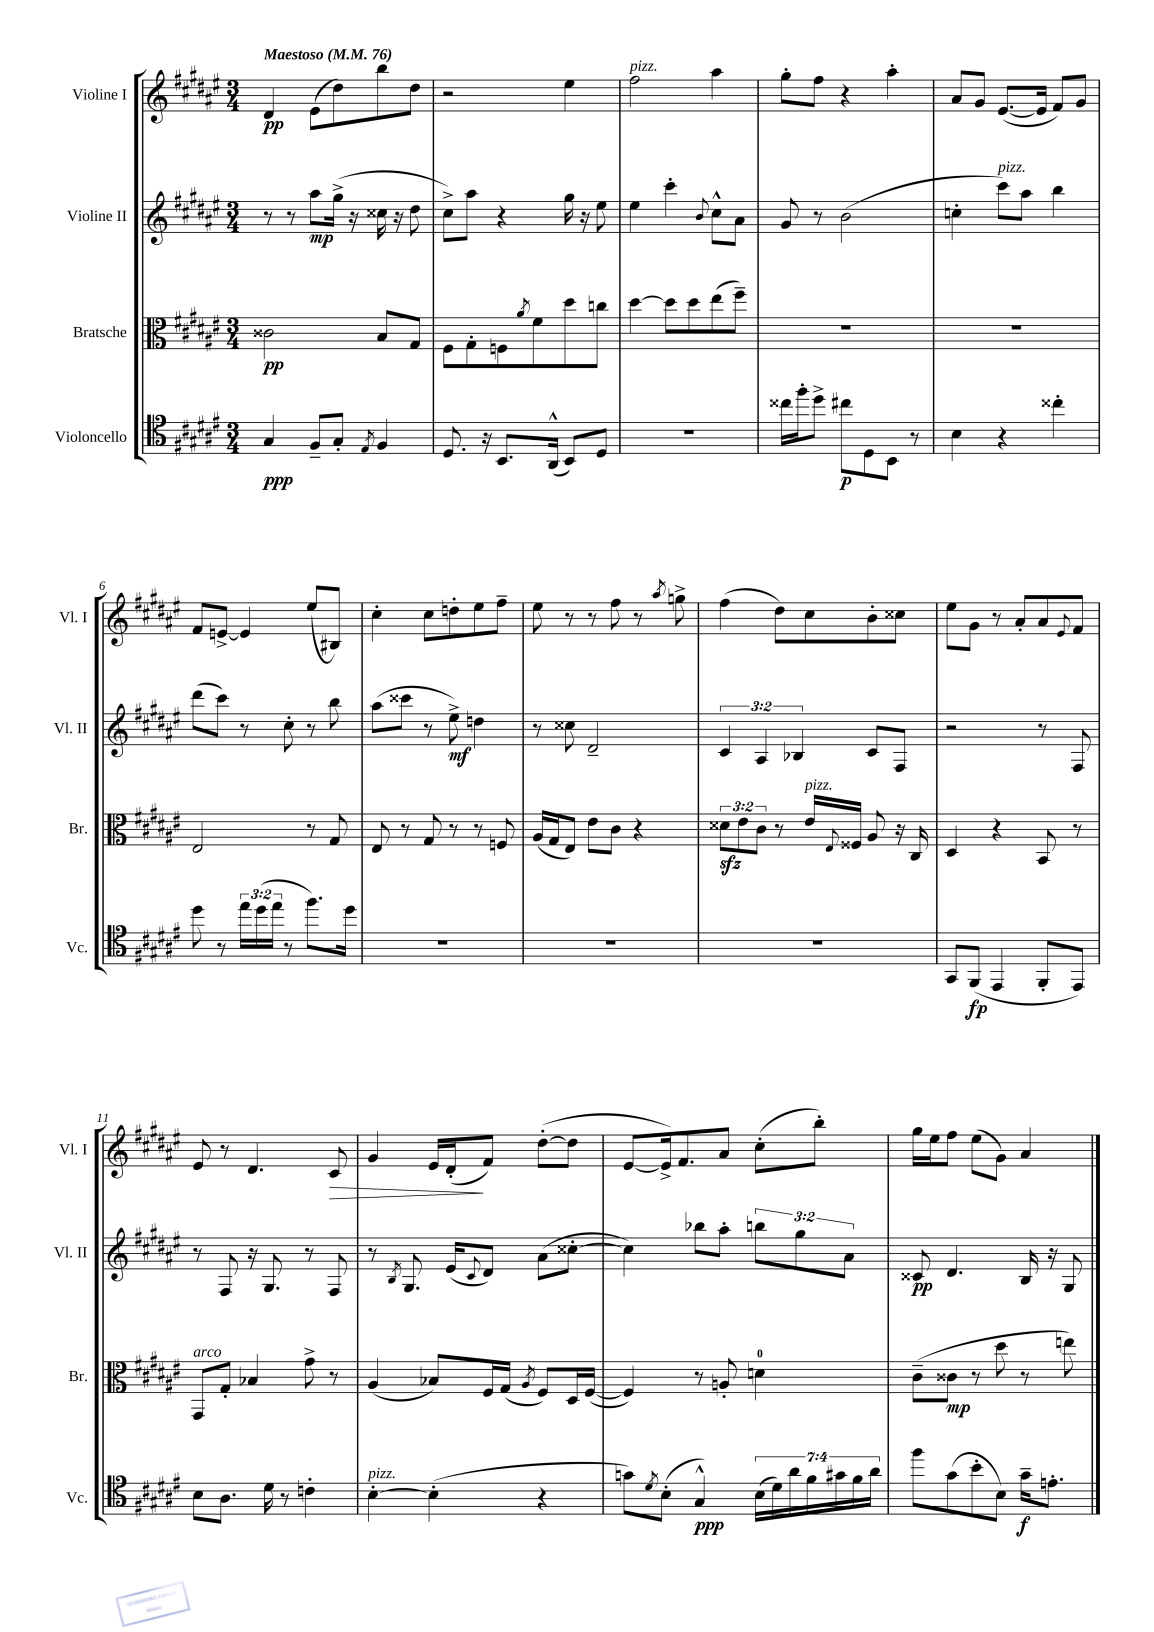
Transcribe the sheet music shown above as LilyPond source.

<<
\new StaffGroup <<
\new Staff = "s0" \with { instrumentName = "Violine I" shortInstrumentName = "Vl. I" } {
    \clef treble \key fis \major \numericTimeSignature \time 3/4 \tempo "Maestoso" 4 = 76
    dis'4\pp eis'8( dis''8) b''8 dis''8 |
    r2 eis''4 |
    fis''2^\markup { \italic "pizz." } ais''4 |
    gis''8-. fis''8 r4 ais''4-. |
    ais'8 gis'8 eis'8.~( eis'16 fis'8) gis'8 |
    fis'8 e'8~-> e'4 eis''8( bis8) |
    cis''4-. cis''8 d''8-. eis''8 fis''8-- |
    eis''8 r8 r8 fis''8 r8 \acciaccatura { ais''8 } g''8-> |
    fis''4( dis''8) cis''8 b'8-. cisis''8 |
    eis''8 gis'8 r8 ais'8-. ais'8 \appoggiatura { eis'8 } fis'8 |
    eis'8 r8 dis'4. cis'8\> |
    gis'4 eis'16 dis'16-.\!( fis'8) dis''8~-.( dis''8 |
    eis'8~ eis'16->) fis'8. ais'8 cis''8-.( b''8-.) |
    gis''16 eis''16 fis''8 eis''8( gis'8) ais'4 \bar "|." |
}
\new Staff = "s1" \with { instrumentName = "Violine II" shortInstrumentName = "Vl. II" } {
    \clef treble \key fis \major \numericTimeSignature \time 3/4 \override Staff.TupletNumber.text = #tuplet-number::calc-fraction-text
    r8 r8 ais''8\mp gis''16->( r16 cisis''16 r16 dis''8 |
    cis''8->) ais''8 r4 gis''16 r16 eis''8 |
    eis''4 cis'''4-. \appoggiatura { b'8 } cis''8-^ ais'8 |
    gis'8 r8 b'2( |
    c''4-. cis'''8^\markup { \italic "pizz." }) ais''8 b''4 |
    dis'''8( cis'''8) r8 cis''8-. r8 b''8 |
    ais''8( cisis'''8 r8 eis''8->\mf) d''4 |
    r8 cisis''8 dis'2-- |
    \tuplet 3/2 { cis'4 ais4 bes4 } cis'8 fis8 |
    r2 r8 fis8 |
    r8 fis8 r16 gis8. r8 fis8 |
    r8 \acciaccatura { b8 } gis8. eis'16( \appoggiatura { cis'8 } dis'8) ais'8( cisis''8~-. |
    cisis''4) bes''8 ais''8-. \tuplet 3/2 { b''8 gis''8 ais'8 } |
    cisis'8\pp dis'4. b16 r16 gis8 \bar "|." |
}
\new Staff = "s2" \with { instrumentName = "Bratsche" shortInstrumentName = "Br." } {
    \clef alto \key fis \major \numericTimeSignature \time 3/4 \override Staff.TupletNumber.text = #tuplet-number::calc-fraction-text
    cisis'2\pp b8 gis8 |
    fis8 gis8-. f8 \acciaccatura { ais'8 } fis'8 dis''8 c''8 |
    dis''4~ dis''8 dis''8 eis''8( fis''8--) |
    R2. |
    R2. |
    eis2 r8 gis8 |
    eis8 r8 gis8 r8 r8 f8 |
    ais16( gis16 eis8) eis'8 cis'8 r4 |
    \tuplet 3/2 { disis'8\sfz eis'8 cis'8 } r8 eis'16^\markup { \italic "pizz." } \appoggiatura { eis8 } fisis16 ais8 r16 cis16 |
    dis4 r4 b,8 r8 |
    gis,8^\markup { \italic "arco" } gis8-. bes4 gis'8-> r8 |
    ais4( bes8) fis16 gis16( \acciaccatura { ais8 } fis8) dis16 fis16~( |
    fis4) r8 a8-. d'4-0 |
    cis'8--( cisis'8\mp r8 dis''8 r8 e''8) \bar "|." |
}
\new Staff = "s3" \with { instrumentName = "Violoncello" shortInstrumentName = "Vc." } {
    \clef tenor \key fis \major \numericTimeSignature \time 3/4 \override Staff.TupletNumber.text = #tuplet-number::calc-fraction-text
    gis4\ppp fis8-- gis8-. \acciaccatura { eis8 } fis4 |
    dis8. r16 b,8. ais,16-^( b,8) dis8 |
    R2. |
    cisis''16 fis''16-. dis''8-> cis''8\p dis8 b,8 r8 |
    b4 r4 cisis''4-. |
    dis''8 r8 \tuplet 3/2 { eis''16 dis''16( eis''16 } r8 fis''8.) dis''16 |
    R2. |
    R2. |
    R2. |
    gis,8 fis,8\fp( eis,4 fis,8-. eis,8) |
    b8 ais8. dis'16 r8 c'4-. |
    b4~-.^\markup { \italic "pizz." } b4-.( r4 |
    g'8) \acciaccatura { dis'8 } b8-.( gis4-^\ppp) \tuplet 7/4 { b16( dis'16) ais'16 fis'16 gis'16 fis'16 ais'16 } |
    fis''8 gis'8( b'8-. b8) gis'16--\f e'8.-. \bar "|." |
}
>>
>>
